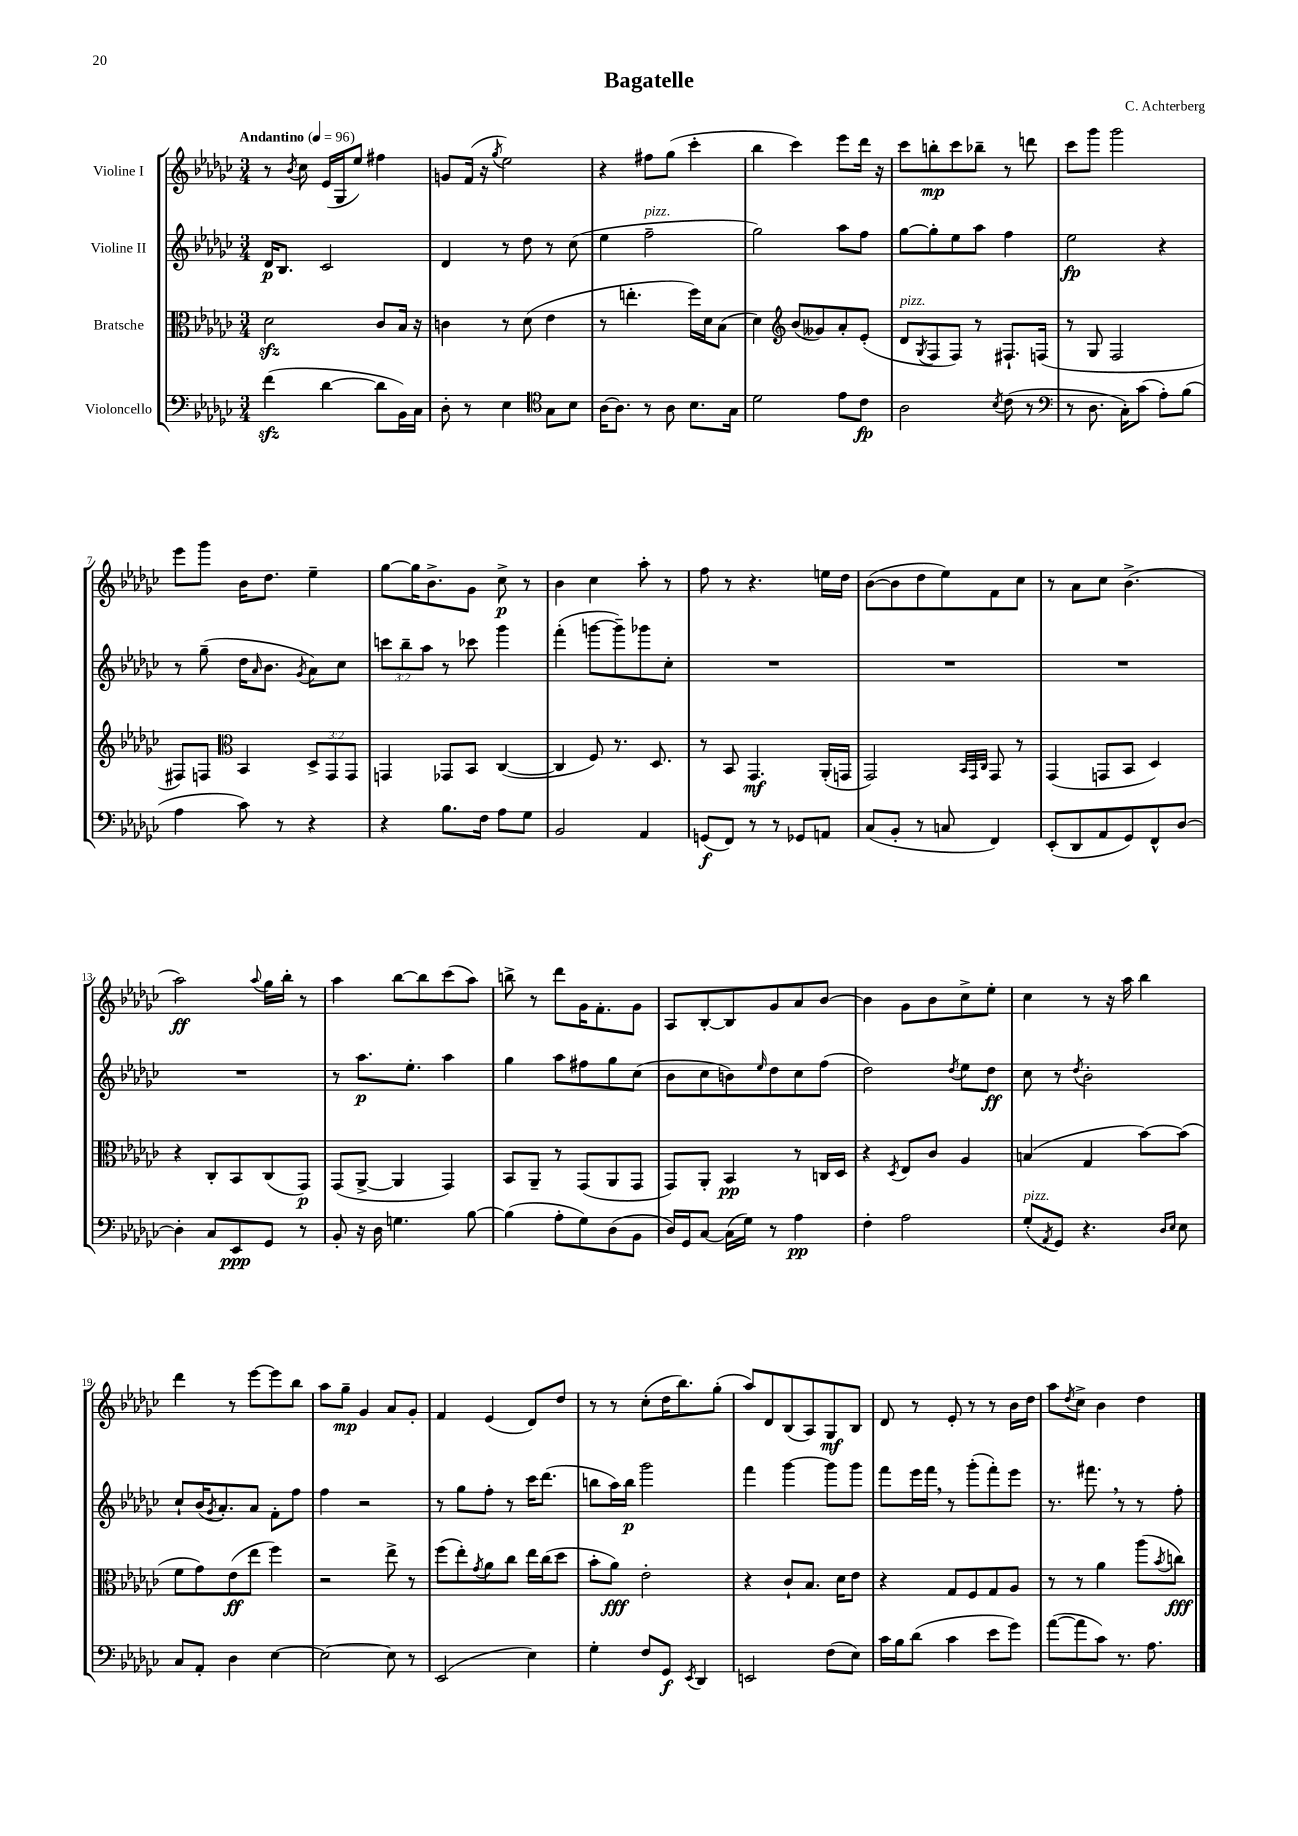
\header { title = "Bagatelle" composer = "C. Achterberg" }
<<
\new StaffGroup <<
\new Staff = "s0" \with { instrumentName = "Violine I" } {
    \clef treble \key ges \major \numericTimeSignature \time 3/4 \tempo "Andantino" 4 = 96
    r8 \acciaccatura { bes'8 } ces''8 ees'16( ges16 ees''8) fis''4 |
    g'8 f'16( r16 \acciaccatura { ges''8 } ees''2) |
    r4 fis''8 ges''8( ces'''4-. |
    bes''4 ces'''4) ees'''8 des'''16 r16 |
    ces'''8 b''8-.\mp ces'''8 bes''8-- r8 d'''8 |
    ces'''8 ges'''8 ges'''2 |
    ees'''8 ges'''8 bes'16 des''8. ees''4-- |
    ges''8~ ges''16 bes'8.-> ges'8 ces''8->\p r8 |
    bes'4 ces''4 aes''8-. r8 |
    f''8 r8 r4. e''16 des''16 |
    bes'8~( bes'8 des''8 ees''8) f'8 ces''8 |
    r8 aes'8 ces''8 bes'4.->( |
    aes''2\ff) \appoggiatura { aes''8 } ges''16 bes''16-. r8 |
    aes''4 bes''8~ bes''8 ces'''8( aes''8) |
    b''8-> r8 des'''8 ges'16 f'8.-. ges'8 |
    aes8 bes8~-. bes8 ges'8 aes'8 bes'8~ |
    bes'4 ges'8 bes'8 ces''8-> ees''8-. |
    ces''4 r8 r16 aes''16 bes''4 |
    des'''4 r8 ees'''8~ ees'''8 bes''8 |
    aes''8 ges''8--\mp ges'4 aes'8 ges'8-. |
    f'4 ees'4( des'8) des''8 |
    r8 r8 ces''8-.( des''16 bes''8.) ges''8-.( |
    aes''8) des'8 bes8( aes8) ges8\mf bes8 |
    des'8 r8 ees'8-. r8 r8 bes'16 des''16 |
    aes''8 \acciaccatura { des''8 } ces''8-> bes'4 des''4 \bar "|." |
}
\new Staff = "s1" \with { instrumentName = "Violine II" } {
    \clef treble \key ges \major \numericTimeSignature \time 3/4 \override Staff.TupletNumber.text = #tuplet-number::calc-fraction-text
    des'16\p bes8. ces'2 |
    des'4 r8 des''8 r8 ces''8( |
    ees''4 f''2--^\markup { \italic "pizz." } |
    ges''2) aes''8 f''8 |
    ges''8~ ges''8-. ees''8 aes''8 f''4 |
    ees''2\fp r4 |
    r8 ges''8--( des''16 \grace { aes'16 } bes'8. \acciaccatura { ges'8 } aes'8) ces''8 |
    \tuplet 3/2 { c'''8 bes''8-- aes''8 } r8 ces'''8 ges'''4 |
    f'''4-.( g'''8~ g'''8--) ges'''8 ces''8-. |
    R2. |
    R2. |
    R2. |
    R2. |
    r8 aes''8.\p ees''8.-. aes''4 |
    ges''4 aes''8 fis''8 ges''8 ces''8( |
    bes'8 ces''8 b'8) \grace { ees''16 } des''8 ces''8 f''8( |
    des''2) \acciaccatura { des''8 } ees''8 des''8\ff |
    ces''8 r8 \acciaccatura { des''8 } bes'2-. |
    ces''8-! bes'16( \acciaccatura { ges'8 } aes'8.-.) aes'8 f'8-. f''8 |
    f''4 r2 |
    r8 ges''8 f''8-. r8 ces'''16 des'''8.( |
    b''8 aes''16) b''16\p ges'''2 |
    f'''4 ges'''4~ ges'''8 ges'''8 |
    f'''8 ees'''16 f'''16 \breathe r8 ges'''8-.( f'''8-.) ees'''8 |
    r8. fis'''8. \breathe r8 r8 f''8-. \bar "|." |
}
\new Staff = "s2" \with { instrumentName = "Bratsche" } {
    \clef alto \key ges \major \numericTimeSignature \time 3/4 \override Staff.TupletNumber.text = #tuplet-number::calc-fraction-text
    des'2\sfz ces'8 bes16 r16 |
    c'4 r8 des'8( ees'4 |
    r8 e''4.-. f''16) des'16 bes8( |
    des'4) \clef treble bes'8( geses'8) aes'8-. ees'8-.( |
    des'8^\markup { \italic "pizz." } \acciaccatura { ges8 } f8 f8) r8 fis8.-! f16( |
    r8 ges8 f2 |
    fis8) f8 \clef alto bes,4 \tuplet 3/2 { des8-> ges,8 ges,8 } |
    g,4 ges,8 bes,8 ces4~( |
    ces4 f8) r8. des8. |
    r8 bes,8 ges,4.\mf aes,16-.( g,16 |
    ges,2) \grace { bes,32 ges,32 ces32 } ges,8 r8 |
    ges,4( g,8 bes,8 des4) |
    r4 ces8-. bes,8 ces8( ges,8\p) |
    ges,8( aes,8~-> aes,4 ges,4) |
    bes,8 aes,8-- r8 ges,8( aes,8 ges,8 |
    ges,8) aes,8-. bes,4\pp r8 c16 des16 |
    r4 \acciaccatura { des8 } ees8 ces'8 aes4 |
    b4( ges4 bes'8~) bes'8( |
    f'8 ges'8) ees'8\ff( ees''8 f''4) |
    r2 ees''8-> r8 |
    f''8( ees''8-.) \acciaccatura { ges'8 } aes'8 ces''8 ees''16 ces''16( des''8 |
    bes'8-. aes'8\fff) ees'2-. |
    r4 ces'8-! bes8. des'16 ees'8 |
    r4 ges8 f8 ges8 aes8 |
    r8 r8 aes'4 aes''8( \acciaccatura { bes'8 } c''8\fff) \bar "|." |
}
\new Staff = "s3" \with { instrumentName = "Violoncello" } {
    \clef bass \key ges \major \numericTimeSignature \time 3/4
    f'4\sfz( des'4~ des'8 bes,16) ces16 |
    des8-. r8 ees4 \clef tenor ges8 bes8 |
    aes16~ aes8. r8 aes8 bes8. ges16 |
    des'2 ees'8 ces'8\fp |
    aes2 \acciaccatura { bes8 } ces'8( r8 |
    \clef bass r8 des8. ces16-.) ces'8( aes8-.) bes8( |
    aes4 ces'8) r8 r4 |
    r4 bes8. f16 aes8 ges8 |
    bes,2 aes,4 |
    g,8\f( f,8) r8 r8 ges,8 a,8 |
    ces8( bes,8-. r8 c8 f,4) |
    ees,8-.( des,8 aes,8 ges,8) f,8-^ des8~ |
    des4-. ces8 ees,8\ppp ges,8 r8 |
    bes,8-. r16 des16 g4. bes8~ |
    bes4( aes8-. ges8) des8( bes,8 |
    des16) ges,16 ces8~ ces16( ges16) r8 aes4\pp |
    f4-. aes2 |
    ges8-.^\markup { \italic "pizz." }( \acciaccatura { aes,8 } ges,8) r4. \grace { des16 ees16 } ees8 |
    ces8 aes,8-. des4 ees4~ |
    ees2~ ees8 r8 |
    ees,2( ees4) |
    ges4-. f8 ges,8\f \acciaccatura { ees,8 } des,4 |
    e,2 f8( ees8) |
    ces'16 bes16 des'8( ces'4 ees'8 ges'8) |
    aes'8~( aes'8 ces'8) r8. aes8. \bar "|." |
}
>>
>>
